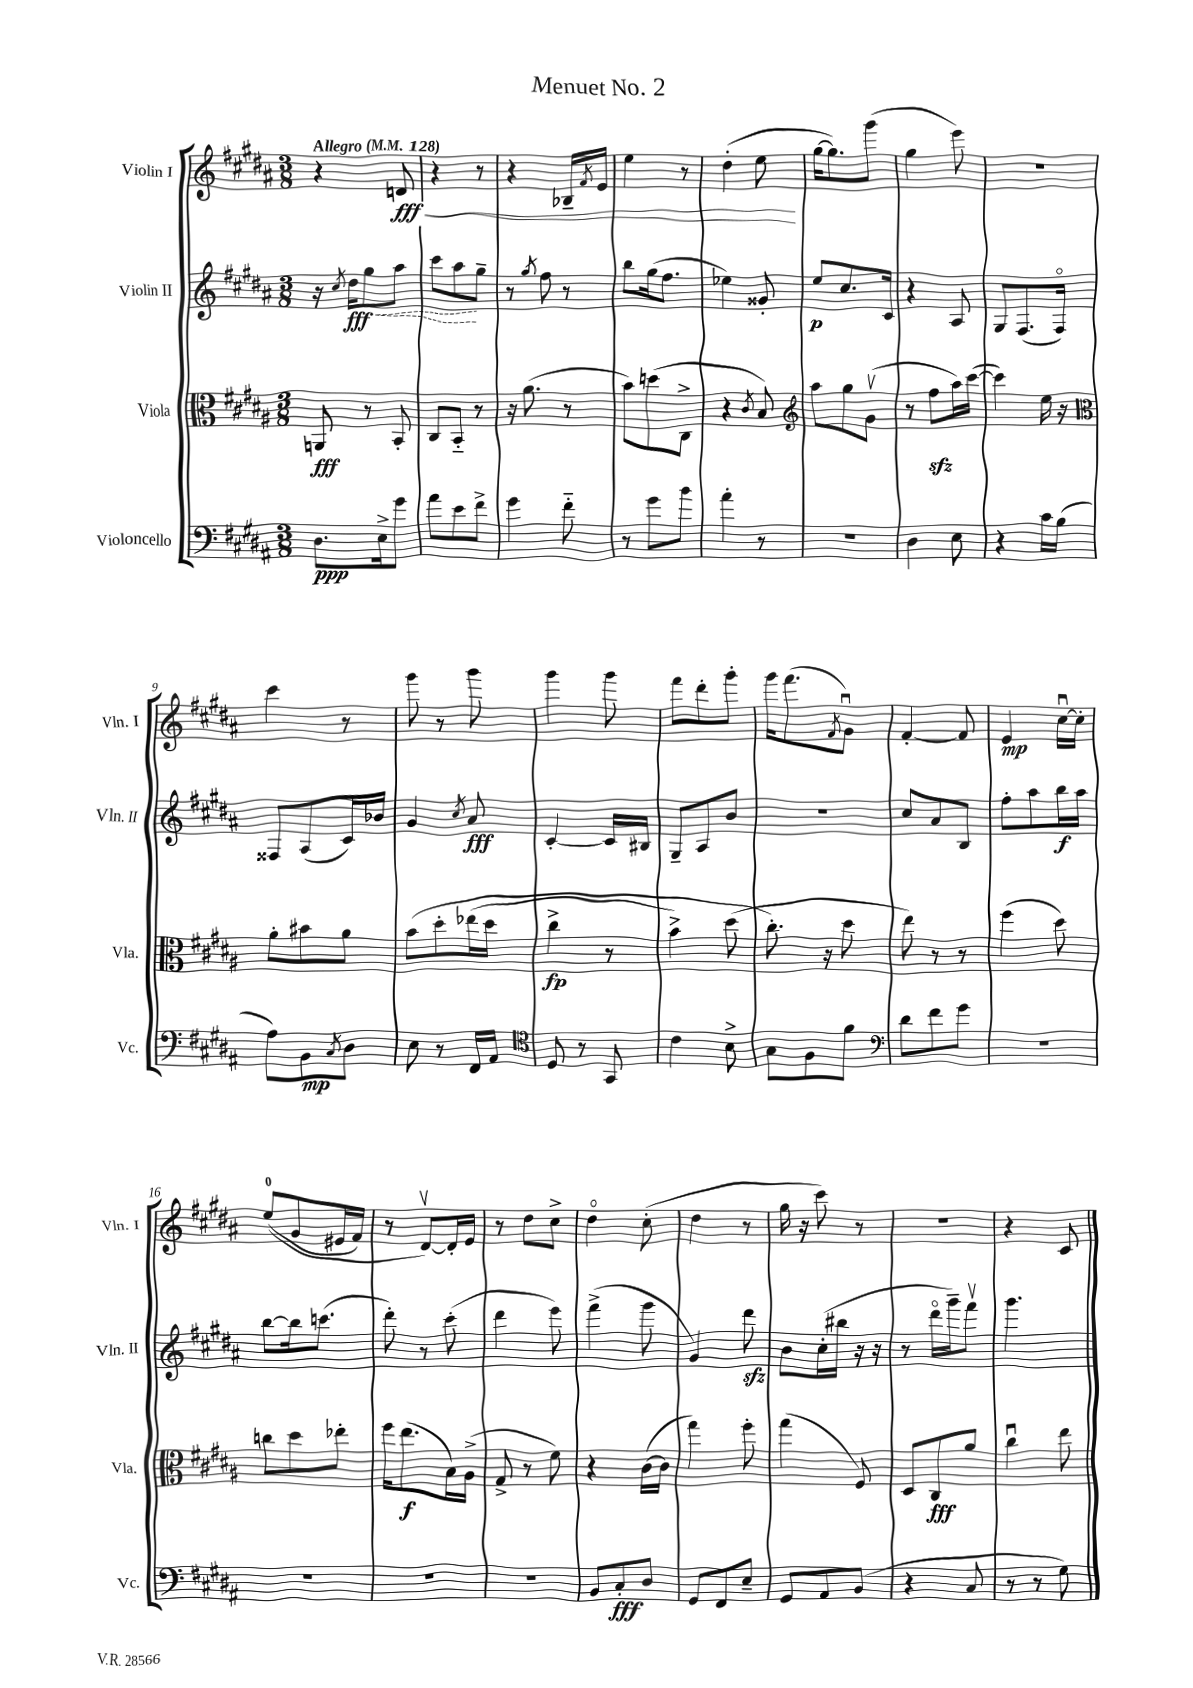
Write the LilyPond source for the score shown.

\header { title = "Menuet No. 2" }
<<
\new StaffGroup <<
\new Staff = "s0" \with { instrumentName = "Violin I" shortInstrumentName = "Vln. I" } {
    \clef treble \key b \major \numericTimeSignature \time 3/8 \tempo "Allegro" 4 = 128
    r4 d'8\fff\< |
    r4 r8 |
    r4 bes16-- \acciaccatura { fis'8 } e'16 |
    e''4 r8 |
    dis''4-.( e''8\! |
    gis''16~ gis''8.) gis'''8( |
    gis''4 e'''8) |
    R4. |
    cis'''4 r8 |
    gis'''8 r8 gis'''8 |
    gis'''4 gis'''8 |
    fis'''8 dis'''8-. gis'''8-. |
    gis'''16 fis'''8.( \acciaccatura { fis'8 } gis'8\downbow) |
    fis'4~-. fis'8 |
    e'4\mp cis''16~\downbow cis''16-. |
    e''8-0(\( gis'8 eis'16 fis'16) |
    r8 dis'8~\upbow\) dis'16-. e'16 |
    r8 dis''8 cis''8-> |
    dis''4\flageolet cis''8-.( |
    dis''4 r8 |
    gis''16 r16 cis'''8) r8 |
    R4. |
    r4 cis'8 \bar "|." |
}
\new Staff = "s1" \with { instrumentName = "Violin II" shortInstrumentName = "Vln. II" } {
    \clef treble \key b \major \numericTimeSignature \time 3/8
    r16 \acciaccatura { cis''8 } \once \override Hairpin.style = #'dashed-line dis''16\fff\< gis''8 ais''8 |
    cis'''8 ais''8\! gis''8-- |
    r8 \acciaccatura { gis''8 } fis''8 r8 |
    b''8 gis''16( fis''8. |
    ees''4) gisis'8-. |
    e''8\p cis''8. cis'16 |
    r4 ais8 |
    gis8 fis8.( fis16\flageolet) |
    fisis8 ais8( cis'16) bes'16 |
    gis'4 \acciaccatura { cis''8 } ais'8\fff |
    cis'4~-. cis'16 bis16 |
    gis8-- ais8 b'8 |
    R4. |
    cis''8 ais'8 b8 |
    fis''8-. ais''8 b''16\f ais''16 |
    b''8~ b''16 c'''8.( |
    dis'''8-.) r8 cis'''8-.( |
    dis'''4 e'''8) |
    fis'''4->( gis'''8 |
    gis'4) dis'''8\sfz |
    b'8 cis''16-.( bis''16 r16 r16 |
    r8 dis'''16\flageolet gis'''16--) fis'''8\upbow |
    gis'''4. \bar "|." |
}
\new Staff = "s2" \with { instrumentName = "Viola" shortInstrumentName = "Vla." } {
    \clef alto \key b \major \numericTimeSignature \time 3/8
    a,8\fff r8 b,8-. |
    cis8 b,8-_ r8 |
    r16 ais'8.( r8 |
    b'8) d''8( cis8-> |
    r4 \acciaccatura { cis'8 } b8) |
    \clef treble ais''8 gis''8 gis'8\upbow( |
    r8 fis''8\sfz ais''16) cis'''16~( |
    cis'''4) e''16 r16 |
    \clef alto ais'8-. bis'8 ais'8 |
    b'8\( dis''8-. ees''16( dis''16 |
    cis''4->\fp r8 |
    b'4->) dis''8( |
    cis''8.-.\) r16 dis''8 |
    e''8) r8 r8 |
    fis''4( dis''8) |
    c''8 dis''8 ees''8-. |
    fis''16 e''8.\f( b16) ais16->( |
    gis8-> r8 fis'8) |
    r4 cis'16~( cis'16 |
    gis''4) fis''8-. |
    gis''4( fis8) |
    dis8 cis8\fff ais'8 |
    cis''4\downbow e''8 \bar "|." |
}
\new Staff = "s3" \with { instrumentName = "Violoncello" shortInstrumentName = "Vc." } {
    \clef bass \key b \major \numericTimeSignature \time 3/8
    dis8.\ppp e16-> gis'8 |
    ais'8 e'8 fis'8-> |
    gis'4 fis'8-_ |
    r8 gis'8 b'8 |
    ais'4-. r8 |
    R4. |
    dis4 e8 |
    r4 cis'16 b16( |
    ais8) b,8\mp \acciaccatura { cis8 } dis8 |
    e8 r8 fis,16 ais,16 |
    \clef tenor dis8 r8 gis,8 |
    cis'4 b8-> |
    gis8 fis8 fis'8 |
    \clef bass dis'8 fis'8 gis'8 |
    R4. |
    R4. |
    R4. |
    R4. |
    b,8 cis8-.\fff dis8 |
    gis,8 fis,8 e8-- |
    gis,8 ais,8 b,8( |
    r4 cis8 |
    r8 r8 gis8) \bar "|." |
}
>>
>>
